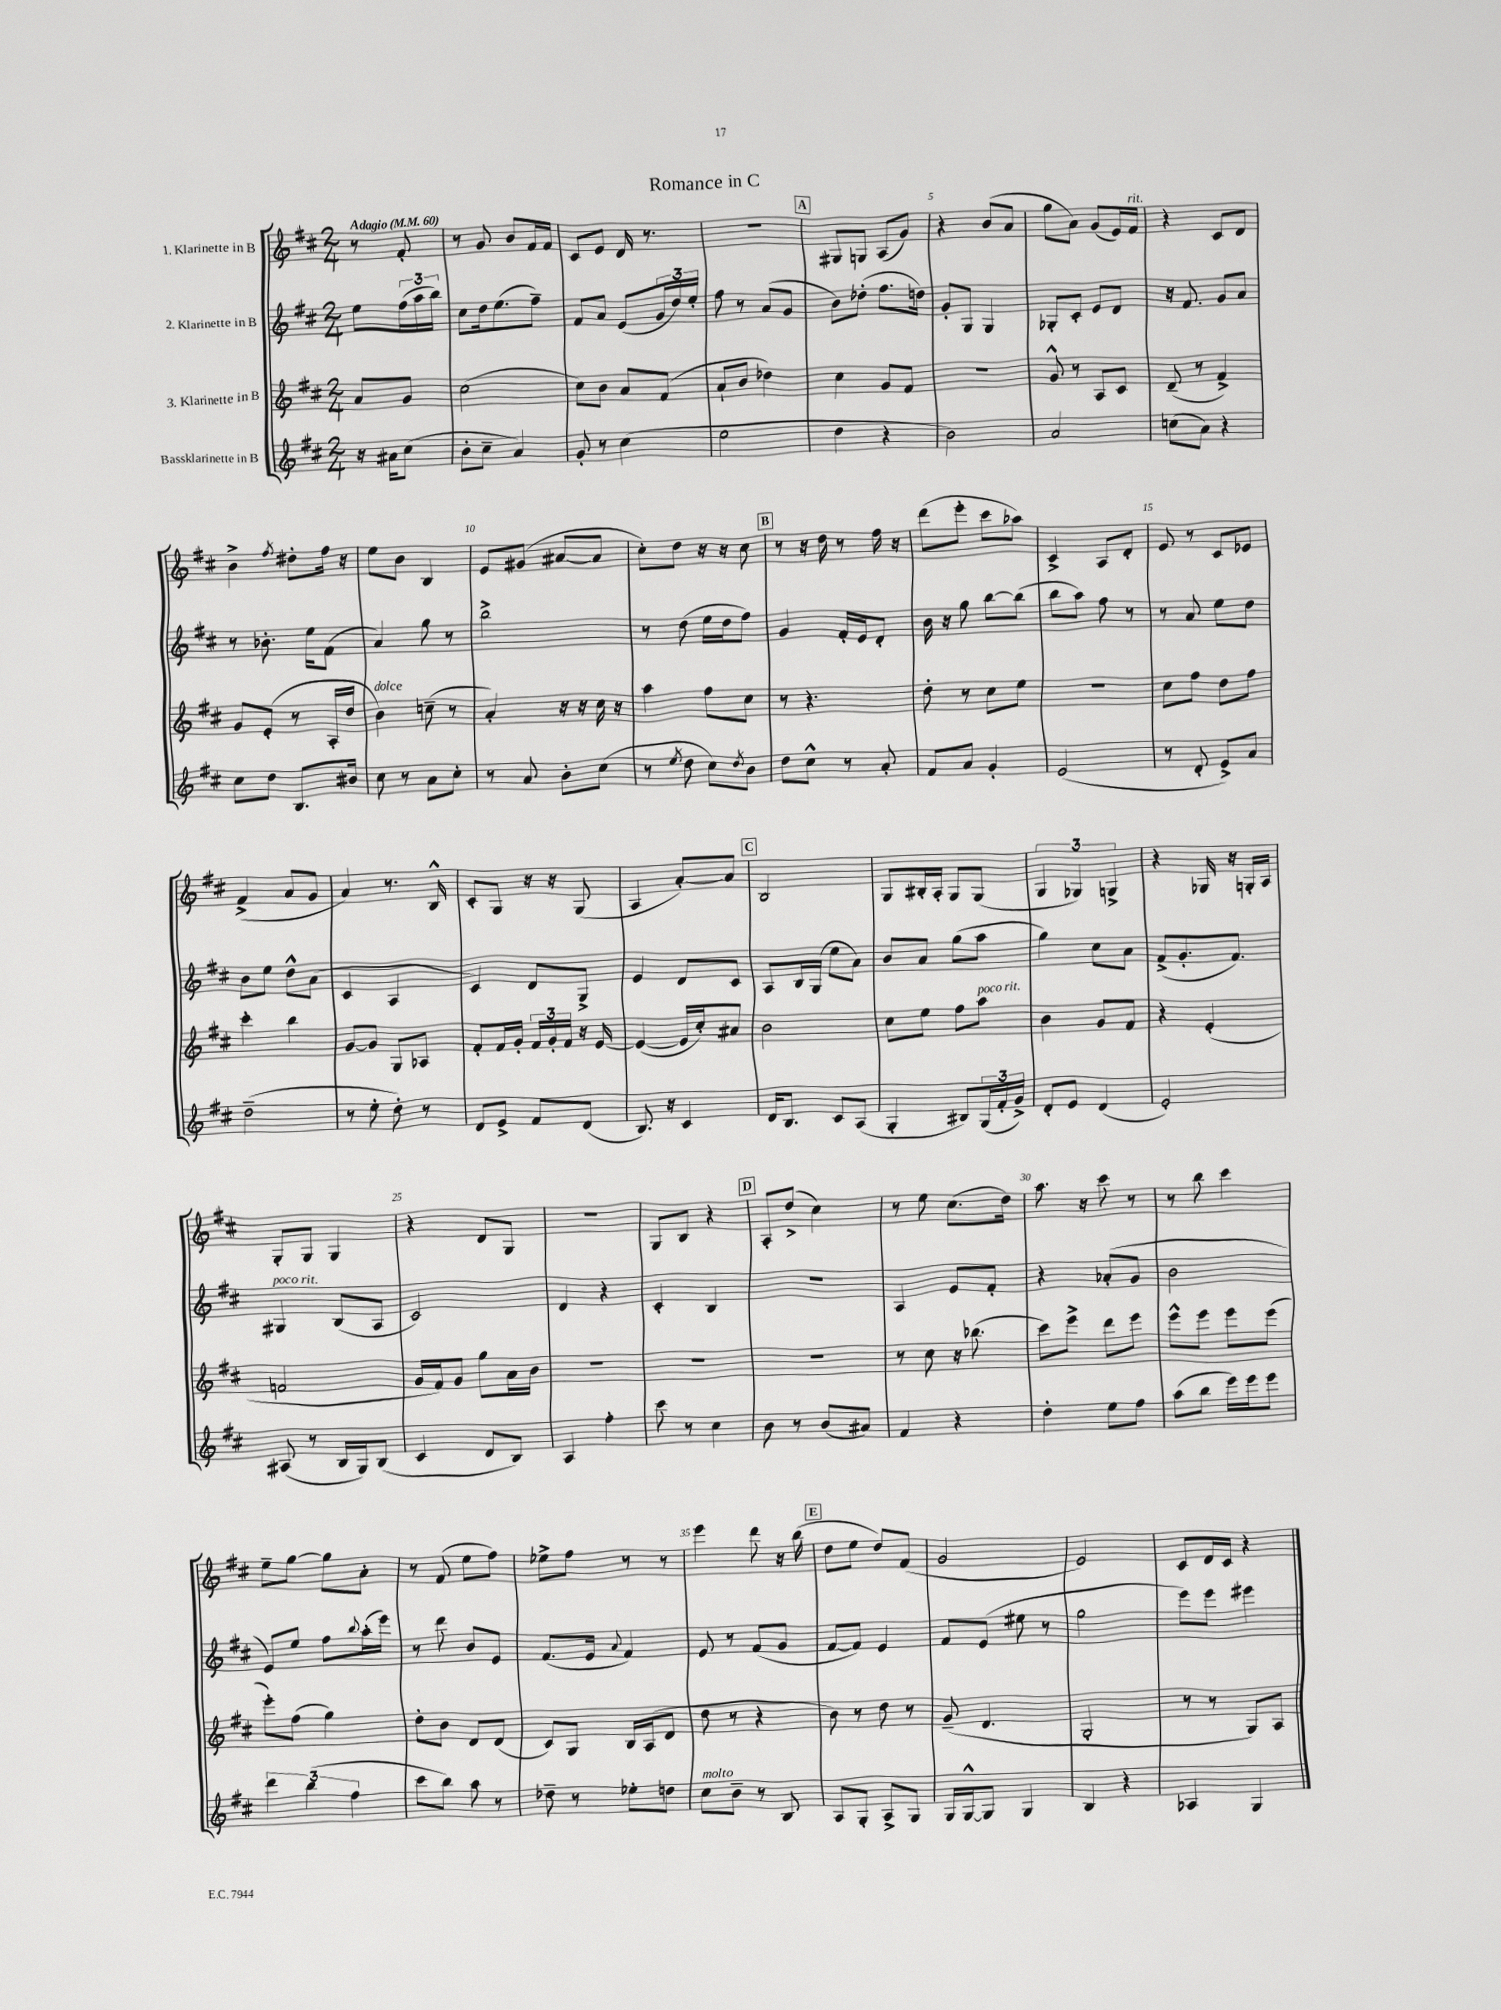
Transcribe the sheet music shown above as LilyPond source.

\header { title = "Romance in C" }
<<
\new StaffGroup <<
\new Staff = "s0" \with { instrumentName = "1. Klarinette in B" } {
    \clef treble \key d \major \numericTimeSignature \time 2/4 \partial 4 \tempo "Adagio" 4 = 60
    r8 fis'8-. |
    r8 g'8 b'8 fis'16 fis'16 |
    cis'8 e'8 d'16 r8. |
    r2 |
    \mark \markup { \box "A" } gis8 g8 a8( g'8) |
    r4 b'8( a'8 |
    g''8 a'8) g'8( e'16) fis'16^\markup { \italic "rit." } |
    r4 cis'8 d'8 |
    b'4-> \acciaccatura { fis''8 } dis''8-. fis''16 r16 |
    e''8 b'8 b4 |
    e'8 gis'8( ais'8~ ais'8 |
    cis''8-.) d''8 r16 r16 cis''8 |
    \mark \markup { \box "B" } r8 r16 d''16 r8 fis''16 r16 |
    d'''8( e'''8-. cis'''8 aes''8) |
    cis'4-> a8 d'8-. |
    e'8 r8 cis'8 ees'8 |
    fis'4->( a'8 g'8 |
    a'4) r8. b16-^ |
    cis'8-. g8 r16 r16 g8( |
    a4 a'8~-.) a'8 |
    \mark \markup { \box "C" } b2 |
    g8 bis16-. a16-. g8 g8( |
    \tuplet 3/2 { g4 ges4) g4-> } |
    r4 ges16 r16 g16-. a16 |
    g8-. g8 g4 |
    r4 d'8 g8 |
    r2 |
    g8 b8 r4 |
    \mark \markup { \box "D" } a8-. d''8->( cis''4) |
    r8 e''8 cis''8.( d''16) |
    a''8. r16 cis'''8 r8 |
    r8 b''8 cis'''4 |
    e''8-- g''8~ g''8 a'8-. |
    r8 fis'8( e''8 fis''8) |
    ees''8-> fis''8 r8 r8 |
    e'''4 d'''8 r16 b''16( |
    \mark \markup { \box "E" } d''8 e''8 d''8) fis'8( |
    g'2 |
    e'2) |
    cis'8 d'16 cis'16 r4 \bar "|." |
}
\new Staff = "s1" \with { instrumentName = "2. Klarinette in B" } {
    \clef treble \key d \major \numericTimeSignature \time 2/4 \partial 4
    e''8 \tuplet 3/2 { fis''16( a''16 b''16) } |
    cis''8 d''16 e''8.( fis''8--) |
    fis'8 a'8 e'8( \tuplet 3/2 { g'16 d''16) e''16-. } |
    fis''8 r8 a'8( g'8 |
    \mark \markup { \box "A" } b'8) des''8-.( fis''8. d''16) |
    g'8-. g8 g4 |
    ges8-. cis'8-. e'8 d'8 |
    r16 fis'8. g'8 a'8 |
    r8 bes'8.-. e''16 fis'8( |
    a'4) g''8 r8 |
    b''2-> |
    r8 d''8( e''16 d''16 fis''8) |
    \mark \markup { \box "B" } g'4 fis'16-. e'16 d'8-. |
    b'16 r16 g''8 b''8~ b''8( |
    b''8 a''8) fis''8 r8 |
    r8 a'8 e''8 d''8 |
    b'8 e''8 d''8-^ a'8( |
    cis'4 a4 |
    cis'4) d'8 g8-> |
    e'4 d'8 cis'8 |
    \mark \markup { \box "C" } a8 b16 g16( e''8 a'8) |
    b'8 a'8 g''8( a''8 |
    g''4) cis''8 a'8 |
    fis'8->( g'8.-. fis'8.) |
    gis4^\markup { \italic "poco rit." } b8( a8 |
    cis'2) |
    d'4 r4 |
    cis'4-. b4 |
    \mark \markup { \box "D" } R2 |
    a4 e'8 fis'8-. |
    r4 aes'8-.( g'8 |
    b'2 |
    e'8) e''8 fis''8 \appoggiatura { b''8 } a''16-.( e'''16) |
    r8 d'''8 b'8 e'8 |
    fis'8.( e'16 \appoggiatura { a'8 } fis'4) |
    e'8 r8 fis'8( g'8 |
    \mark \markup { \box "E" } fis'8~ fis'8) e'4 |
    fis'8 e'8( eis''8 r8 |
    g''2 |
    e'''8) e'''8 eis'''4 \bar "|." |
}
\new Staff = "s2" \with { instrumentName = "3. Klarinette in B" } {
    \clef treble \key d \major \numericTimeSignature \time 2/4 \partial 4
    a'8 g'8 |
    cis''2( |
    cis''8) b'8 a'8 fis'8( |
    a'8-! b'8 des''4) |
    \mark \markup { \box "A" } cis''4 g'8 fis'8 |
    r2 |
    g'8-^ r8 a8 cis'8 |
    d'8--( r8 fis'4->) |
    g'8 e'8-.( r8 a16-. d''16 |
    b'4^\markup { \italic "dolce" }) c''8--( r8 |
    a'4-.) r16 r16 cis''16 r16 |
    a''4 fis''8 cis''8 |
    \mark \markup { \box "B" } r8 r4. |
    d''8-. r8 cis''8 e''8 |
    R2 |
    cis''8 fis''8 d''8 fis''8 |
    cis'''4-. b''4 |
    g'8~ g'8 g8 aes8 |
    fis'8-. fis'16 g'16-. \tuplet 3/2 { fis'16 g'16-. fis'16 } r16 e'16~ |
    e'4~( e'16 cis''16-.) ais'8 |
    \mark \markup { \box "C" } b'2 |
    cis''8 e''8 fis''8 a''8^\markup { \italic "poco rit." } |
    b'4 g'8 fis'8 |
    r4 e'4-.( |
    f'2 |
    g'16 fis'16) g'8 g''8 a'16 b'16 |
    R2 |
    R2 |
    \mark \markup { \box "D" } R2 |
    r8 cis''8 r16 bes''8.( |
    cis'''8) e'''8-> d'''8 e'''8 |
    e'''8-^ e'''8 e'''8 e'''8( |
    e'''8-.) fis''8( g''4) |
    d''8-. b'8 d'8 d'8( |
    cis'8) g8 b16 a16( d'8 |
    d''8 r8 r4 |
    \mark \markup { \box "E" } b'8) r8 d''8 r8 |
    g'8--( d'4. |
    g2-. |
    r8 r8 g8) a8 \bar "|." |
}
\new Staff = "s3" \with { instrumentName = "Bassklarinette in B" } {
    \clef treble \key d \major \numericTimeSignature \time 2/4 \partial 4
    r16 ais'16 cis''8( |
    b'8-. cis''8-- a'4) |
    g'8-. r8 cis''4( |
    e''2 |
    \mark \markup { \box "A" } d''4 r4 |
    b'2) |
    a'2 |
    c''8( a'8) r4 |
    cis''8 d''8 b8. bis'16 |
    cis''8 r8 a'8 cis''8-. |
    r8 a'8 b'8-. cis''8( |
    r8 \acciaccatura { e''8 } d''8 cis''8) \acciaccatura { d''8 } b'8 |
    \mark \markup { \box "B" } d''8 cis''8-^ r8 a'8-. |
    fis'8 a'8 g'4-. |
    e'2( |
    r8 d'8-. e'8->) a'8 |
    d''2--( |
    r8 e''8-. d''8-.) r8 |
    d'8 e'8-> fis'8 d'8( |
    b8.) r16 cis'4 |
    \mark \markup { \box "C" } d'16 b8. cis'8 a8( |
    g4-. bis8) \tuplet 3/2 { g16( fis'16-. g'16->) } |
    d'8-. e'8 d'4( |
    e'2-.) |
    ais8( r8 b16 g16) b8( |
    cis'4 d'8 b8) |
    a4 fis''4-. |
    cis'''8 r8 cis''4 |
    \mark \markup { \box "D" } b'8 r8 b'8( ais'8) |
    fis'4 r4 |
    d''4-. e''8 fis''8 |
    a''8( b''8 e'''16) e'''16 e'''8 |
    \tuplet 3/2 { d'''4 b''4( fis''4 } |
    cis'''8 b''8) a''8 r8 |
    des''8-- r8 ees''8-. d''8 |
    cis''8^\markup { \italic "molto" } b'8-- r8 b8 |
    \mark \markup { \box "E" } a8 g8-. a8-> g8 |
    g16 g16~-^ g8 g4 |
    b4 r4 |
    aes4 g4 \bar "|." |
}
>>
>>
\layout { \context { \Score \override BarNumber.break-visibility = ##(#f #t #t) barNumberVisibility = #(every-nth-bar-number-visible 5) } }
